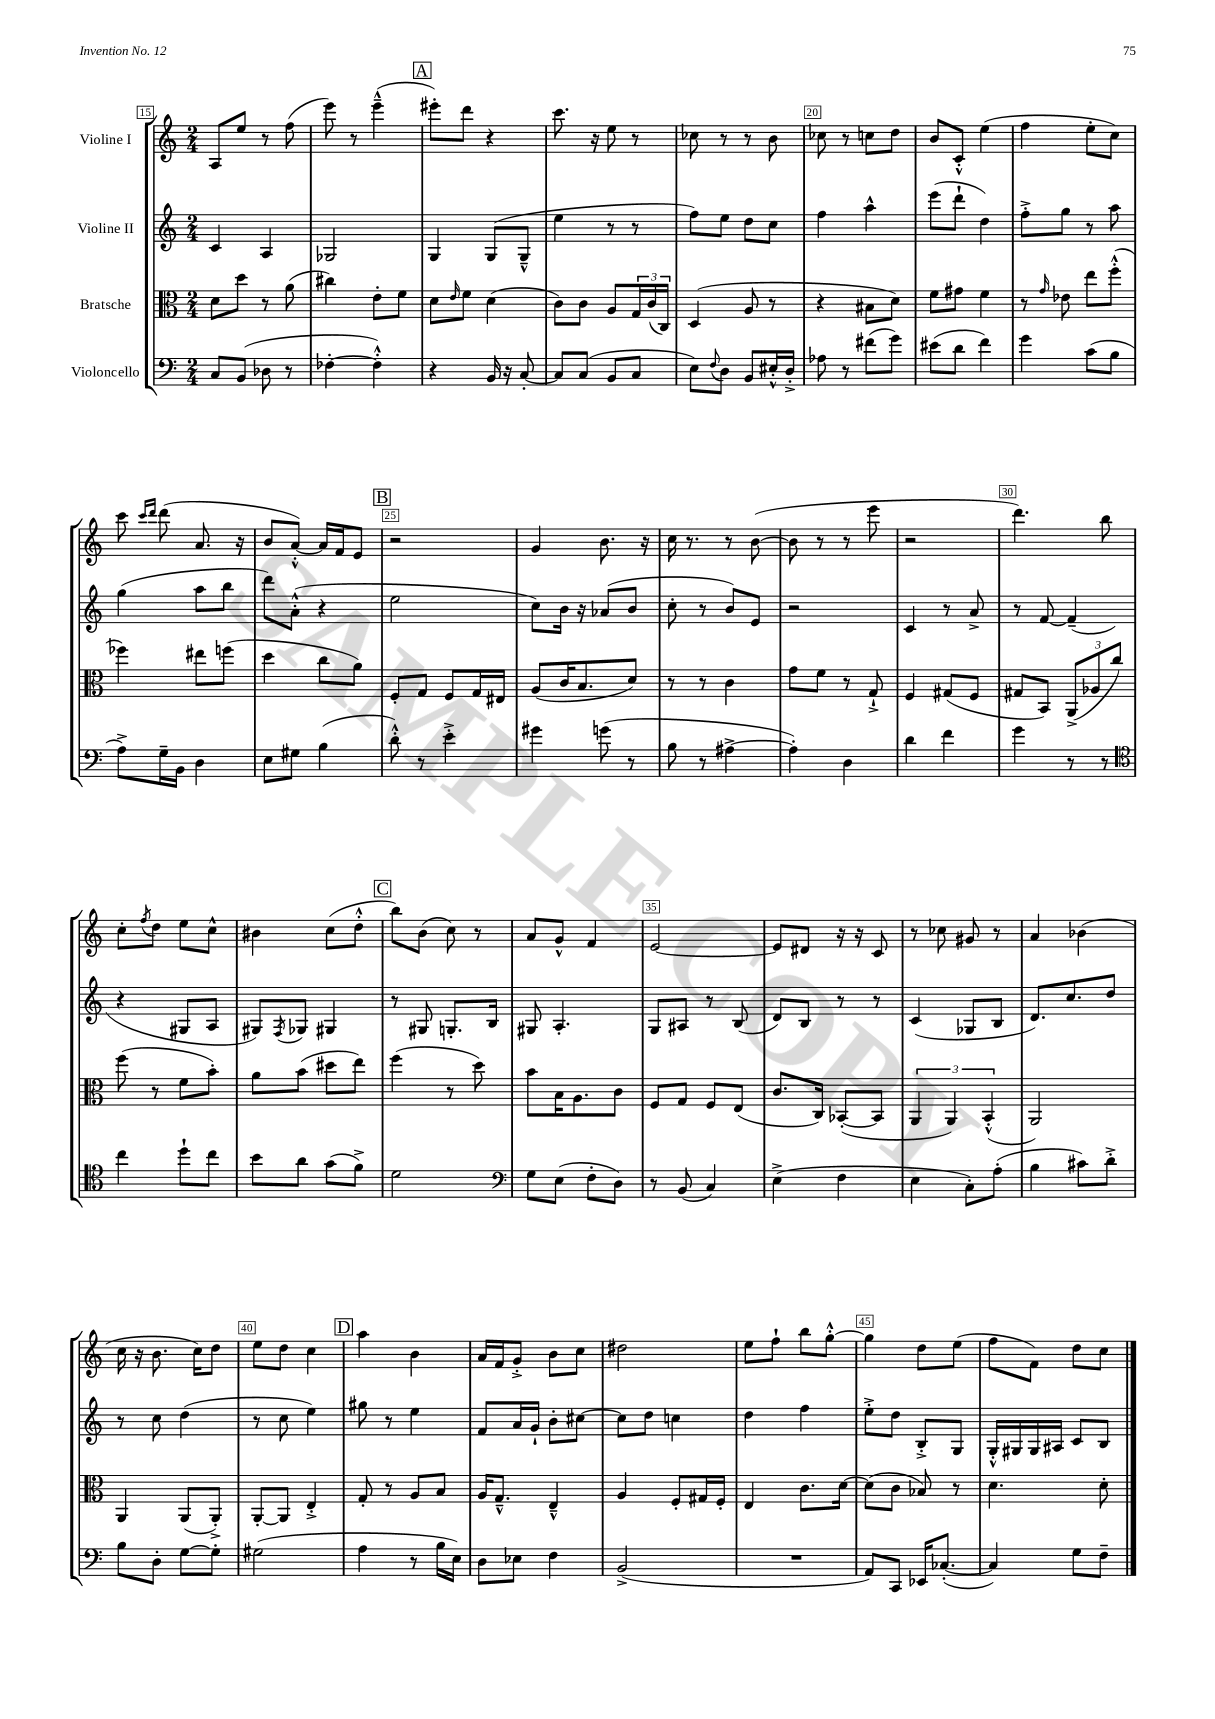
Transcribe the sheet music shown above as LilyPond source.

<<
\new StaffGroup <<
\new Staff = "s0" \with { instrumentName = "Violine I" } {
    \clef treble \key c \major \numericTimeSignature \time 2/4
    a8 e''8 r8 f''8( |
    e'''8) r8 e'''4---^( |
    \mark \markup { \box "A" } eis'''8-.) d'''8 r4 |
    c'''8. r16 e''8 r8 |
    ces''8 r8 r8 b'8 |
    ces''8 r8 c''8 d''8 |
    b'8 c'8-.-^ e''4( |
    f''4 e''8-. c''8) |
    c'''8 \grace { c'''16 d'''16 } d'''8( a'8. r16 |
    b'8 a'8~-.-^) a'16 f'16 e'8 |
    \mark \markup { \box "B" } r2 |
    g'4 b'8. r16 |
    c''16 r8. r8 b'8~( |
    b'8 r8 r8 e'''8 |
    r2 |
    d'''4.) b''8 |
    c''8-. \acciaccatura { f''8 } d''8 e''8 c''8-^ |
    bis'4 c''8( d''8-.-^ |
    \mark \markup { \box "C" } b''8) b'8( c''8) r8 |
    a'8 g'8-^ f'4 |
    e'2~ |
    e'8 dis'8 r16 r16 c'8 |
    r8 ces''8 gis'8 r8 |
    a'4 bes'4( |
    c''16 r16 b'8. c''16) d''8 |
    e''8 d''8 c''4 |
    \mark \markup { \box "D" } a''4 b'4 |
    a'16 f'16 g'8-.-> b'8 c''8 |
    dis''2 |
    e''8 f''8-! b''8 g''8~-.-^ |
    g''4 d''8 e''8( |
    f''8 f'8) d''8 c''8 \bar "|." |
}
\new Staff = "s1" \with { instrumentName = "Violine II" } {
    \clef treble \key c \major \numericTimeSignature \time 2/4
    c'4 a4 |
    ges2 |
    \mark \markup { \box "A" } g4 g8( g8---^ |
    e''4 r8 r8 |
    f''8) e''8 d''8 c''8 |
    f''4 a''4-^ |
    e'''8( d'''8-! d''4) |
    f''8-.-> g''8 r8 a''8 |
    g''4( a''8 b''8 |
    d'''8) a'8-.-^( r4 |
    \mark \markup { \box "B" } e''2 |
    c''8) b'16 r16 aes'8( b'8 |
    c''8-. r8 b'8) e'8 |
    r2 |
    c'4 r8 a'8-> |
    r8 f'8~ f'4--( |
    r4 gis8 a8 |
    gis8) \acciaccatura { f8 } ges8 gis4 |
    \mark \markup { \box "C" } r8 gis8 g8.-. b16 |
    gis8 a4.-. |
    g8 ais8 r8 b8( |
    d'8) b8 r8 r8 |
    c'4( ges8 b8 |
    d'8.) c''8. d''8 |
    r8 c''8 d''4( |
    r8 c''8 e''4) |
    \mark \markup { \box "D" } gis''8 r8 e''4 |
    f'8 a'16 g'16-! b'8-. cis''8~ |
    cis''8 d''8 c''4 |
    d''4 f''4 |
    e''8-.-> d''8 b8-.-> g8 |
    g16-.-^ gis16 gis16 ais16 c'8 b8 \bar "|." |
}
\new Staff = "s2" \with { instrumentName = "Bratsche" } {
    \clef alto \key c \major \numericTimeSignature \time 2/4
    d'8 d''8 r8 a'8( |
    cis''4) e'8-. f'8 |
    \mark \markup { \box "A" } d'8 \grace { e'16 } f'8 d'4( |
    c'8) c'8 a8 \tuplet 3/2 { g16 c'16( c16) } |
    d4( a8 r8 |
    r4 bis8 d'8) |
    f'8 gis'8 f'4 |
    r8 \grace { g'16 } ees'8 e''8 f''8-.-^( |
    fes''4) eis''8 f''8( |
    d''4 c''8 a'8) |
    \mark \markup { \box "B" } f8-. g8 f8 g16 eis16 |
    a8( c'16 b8. d'8) |
    r8 r8 c'4 |
    g'8 f'8 r8 g8-!-> |
    f4 gis8( f8 |
    gis8 b,8) \tuplet 3/2 { a,8->( aes8 c''8) } |
    f''8( r8 f'8 b'8-.) |
    a'8 b'8( dis''8 e''8) |
    \mark \markup { \box "C" } f''4( r8 d''8) |
    b'8 b16 a8. c'8 |
    f8 g8 f8 e8( |
    c'8. c16) bes,8~-.( bes,8 |
    \tuplet 3/2 { a,4 a,4) b,4-.-^( } |
    a,2) |
    a,4 a,8( a,8-.->) |
    a,8~-. a,8 e4-.-> |
    \mark \markup { \box "D" } g8-. r8 a8 b8 |
    a16 g8.---^ e4---^ |
    a4 f8-. gis16 f16-. |
    e4 c'8. d'16~ |
    d'8( c'8 bes8) r8 |
    d'4. d'8-. \bar "|." |
}
\new Staff = "s3" \with { instrumentName = "Violoncello" } {
    \clef bass \key c \major \numericTimeSignature \time 2/4
    c8 b,8( des8 r8 |
    fes4~-. fes4-.-^) |
    \mark \markup { \box "A" } r4 b,16 r16 c8~-. |
    c8 c8( b,8 c8 |
    e8) \appoggiatura { f8 } d8 b,8 eis16-.-^ d16-.-> |
    aes8 r8 fis'8( g'8) |
    eis'8( d'8 f'4) |
    g'4 c'8( b8 |
    a8->) g16-- b,16 d4 |
    e8 gis8 b4( |
    \mark \markup { \box "B" } d'8-.-^) r8 e'4-.-> |
    gis'4 g'8( r8 |
    b8 r8 ais4~-> |
    ais4-.) d4 |
    d'4 f'4 |
    g'4 r8 r8 |
    \clef tenor c''4 d''8-! c''8 |
    b'8 a'8 g'8( f'8->) |
    \mark \markup { \box "C" } d'2 |
    \clef bass g8 e8( f8-. d8) |
    r8 b,8( c4) |
    e4->( f4 |
    e4 c8-.) a8-.( |
    b4 cis'8) d'8-.-> |
    b8 d8-. g8~ g8-. |
    gis2( |
    \mark \markup { \box "D" } a4 r8 b16 e16) |
    d8 ees8 f4 |
    b,2->( |
    R2 |
    a,8) c,8 ees,16 ces8.~-.( |
    ces4) g8 f8-- \bar "|." |
}
>>
>>
\layout { \context { \Score currentBarNumber = #15 \override BarNumber.break-visibility = ##(#f #t #t) barNumberVisibility = #(every-nth-bar-number-visible 5) \override BarNumber.stencil = #(make-stencil-boxer 0.1 0.3 ly:text-interface::print) } }
